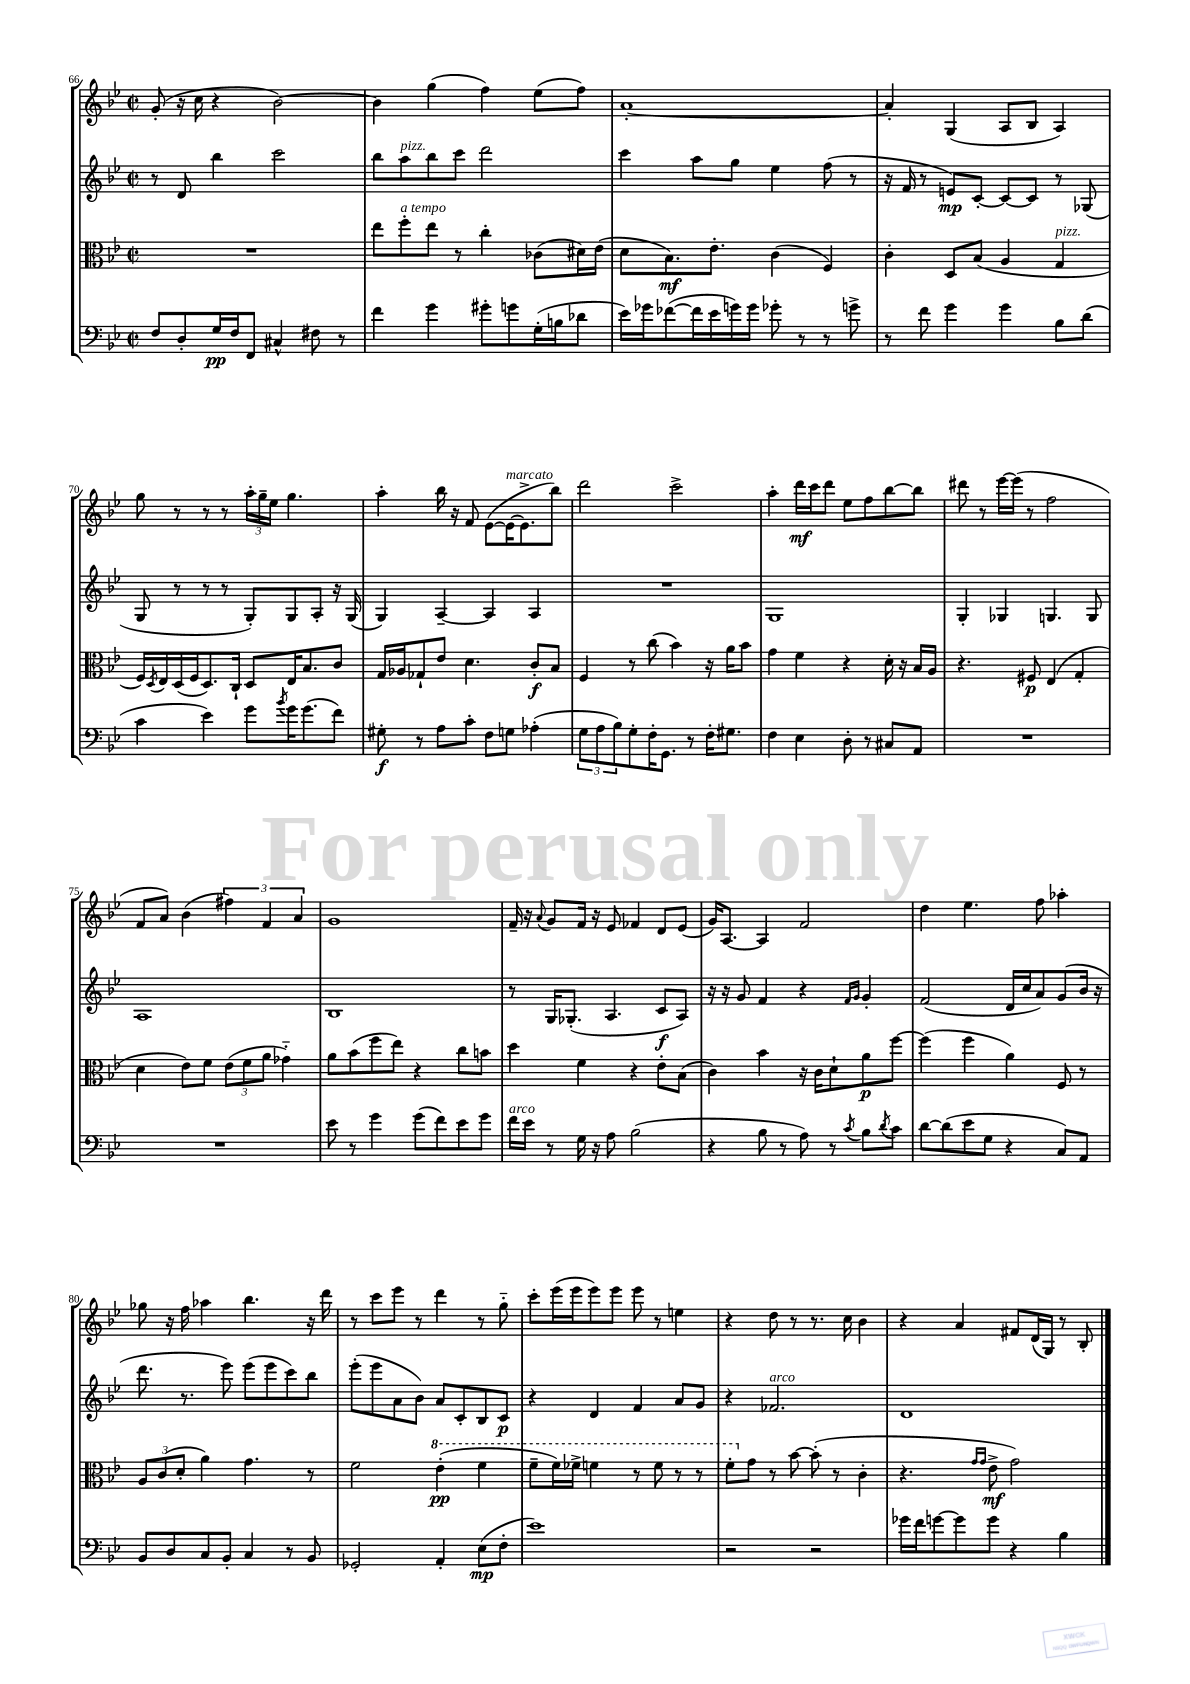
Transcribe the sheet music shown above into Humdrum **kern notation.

**kern	**kern	**kern	**kern
*staff4	*staff3	*staff2	*staff1
*clefF4	*clefC3	*clefG2	*clefG2
*k[b-e-]	*k[b-e-]	*k[b-e-]	*k[b-e-]
*M2/2	*M2/2	*M2/2	*M2/2
*met(c|)	*met(c|)	*met(c|)	*met(c|)
8F	1r	8r	(8g'
8D'	.	8d	16r
.	.	.	16cc
16G	.	4bb-	4r
16F	.	.	.
8FF	.	.	.
4C#^^	.	2ccc	[2b-)
8F#	.	.	.
8r	.	.	.
=	=	=	=
4f	8ee-	8bb-	4b-]
.	8ff'	8aa	.
4g	8ee-	8bb-	(4gg
.	8r	8ccc	.
8g#'	4cc'	2ddd	4ff)
8g	.	.	.
(16G'	(8c-	.	(8ee-
16B	.	.	.
8d-	16d#)	.	8ff)
.	(16e-	.	.
=	=	=	=
16e-)	8d	4ccc	[1a'
16g-	.	.	.
([8f-	8.B-)	.	.
16f-]	.	8aa	.
16e-	8.e-'	.	.
16g)	.	8gg	.
16g	.	.	.
8g-'	(4c	4ee-	.
8r	.	.	.
8r	4F)	(8ff	.
8g^	.	8r	.
=	=	=	=
8r	4c'	16r	4a']
.	.	16f	.
8f	.	8r	.
4g	8D	8e)	(4G
.	(8B-	[8c'	.
4g	4A	8c_	8A
.	.	8c]	8B-
8B-	4G	8r	4A)
(8d	.	(8G-	.
=	=	=	=
4c	16F)	8G	8gg
.	8qD	.	.
.	16E-	.	.
.	(16D	8r	8r
.	16F	.	.
4e-)	8.D)	8r	8r
.	.	8r	8r
.	16C`	.	.
8g	8D	8G')	24aa'
.	.	.	24gg~
.	.	.	24ee-
8qb-	.	.	.
16g	16E-	8G	4.gg
(8.g	8.B-	.	.
.	.	8A'	.
8f)	8c	16r	.
.	.	(16G	.
=	=	=	=
8G#'	16G	4G)	4aa'
.	16A-	.	.
8r	8G-`	.	.
8A	8e-	[4A~	16bb-
.	.	.	16r
8c'	4.d	.	8f
8F	.	4A]	([8e-
8G	.	.	16e-_
.	.	.	8.e-^]
(4A-'	8c'	4A	.
.	8B-	.	8bb-)
=	=	=	=
12G	4F	1r	2ddd
12A	.	.	.
12B-)	.	.	.
8G'	8r	.	.
16F'	(8cc	.	.
8.GG	.	.	.
.	4b-)	.	2ccc^
8r	.	.	.
16F'	16r	.	.
8.G#	16a	.	.
.	8b-	.	.
=	=	=	=
4F	4g	1G	4aa'
4E-	4f	.	16ddd
.	.	.	16ccc
.	.	.	8ddd
8D'	4r	.	8ee-
8r	.	.	8ff
8C#	16d'	.	[8bb-
.	16r	.	.
8AA	16B-	.	8bb-]
.	16A	.	.
=	=	=	=
1r	4.r	4G'	8ddd#
.	.	.	8r
.	.	4G-	[16eee-
.	.	.	(16eee-]
.	8F#	.	8r
.	(4E-	4.G	2ff
.	4G'	.	.
.	.	8G	.
=	=	=	=
1r	4d	1A	8f
.	.	.	8a)
.	8e-)	.	(4b-
.	8f	.	.
.	(12e-	.	6ff#)
.	12f	.	.
.	12a	.	6f
.	4g-'~)	.	.
.	.	.	6a
=	=	=	=
8e-	8a	1B-	1g
8r	(8b-	.	.
4g	8ff	.	.
.	8ee-)	.	.
(8g	4r	.	.
8f)	.	.	.
8e-	8cc	.	.
8g	8b	.	.
=	=	=	=
16f	4dd	8r	16f~
16e-	.	.	16r
.	.	.	8qqa
8r	.	16G	8g
.	.	(8.G-'	.
16G	4f	.	16f
16r	.	.	16r
8A	.	4.A	8e-
(2B-	4r	.	4f-
.	8e-'	8c	8d
.	(8B-	8A)	(8e-
=	=	=	=
4r	4c)	16r	16g)
.	.	16r	[8.A
.	.	8g	.
8B-	4b-	4f	4A]
8r	.	.	.
8A)	16r	4r	2f
.	16c	.	.
8r	8d`	.	.
.	.	16qqf	.
8qc	.	16qqg	.
8B-	8a	4g'	.
8qd	.	.	.
8c	[8ff	.	.
=	=	=	=
[8d	(4ff]	(2f	4dd
(8d]	.	.	.
8e-	4ff	.	4.ee-
8G	.	.	.
4r	4a)	16d	.
.	.	16cc	.
.	.	8a)	8ff
8C)	8F	(8g	4aa-'
8AA	8r	16b-	.
.	.	16r	.
=	=	=	=
8BB-	12A	8.ddd	8gg-
.	(12c	.	.
8D	.	.	16r
.	12d'	.	.
.	.	8.r	16ff
8C	4a)	.	4aa-
8BB-'	.	8eee-)	.
4C	4.g	(8eee-	4.bb-
.	.	8eee-	.
8r	.	8ccc)	.
8BB-	8r	8bb-	16r
.	.	.	16ddd
=	=	=	=
2GG-'	2f	(8eee-'	8r
.	.	8eee-	8ccc
.	.	8a	8eee-
.	.	8b-)	8r
4AA'	(4ee-'	8a	4ddd
.	.	8c'	.
(8E-	4ff	8B-	8r
8F'	.	8c	8gg'~
=	=	=	=
1e-)	8ff~	4r	8ccc'
.	16ff)	.	(16eee-
.	16ff-^	.	16eee-
.	4ff	4d	8eee-)
.	.	.	8eee-
.	8r	4f	8eee-
.	8ff	.	8r
.	8r	8a	4ee
.	8r	8g	.
=	=	=	=
2r	8ff'	4r	4r
.	8g	.	.
.	8r	2.f-	8dd
.	[8b-	.	8r
2r	(8b-']	.	8.r
.	8r	.	.
.	.	.	16cc
.	4c'	.	4b-
=	=	=	=
16g-	4.r	1d	4r
16f	.	.	.
[8g	.	.	.
8g]	.	.	4a
.	16qqg	.	.
.	16qqg	.	.
8g	8e-^	.	.
4r	2g)	.	8f#
.	.	.	(16d
.	.	.	16G)
4B-	.	.	8r
.	.	.	8B-'
==	==	==	==
*-	*-	*-	*-
